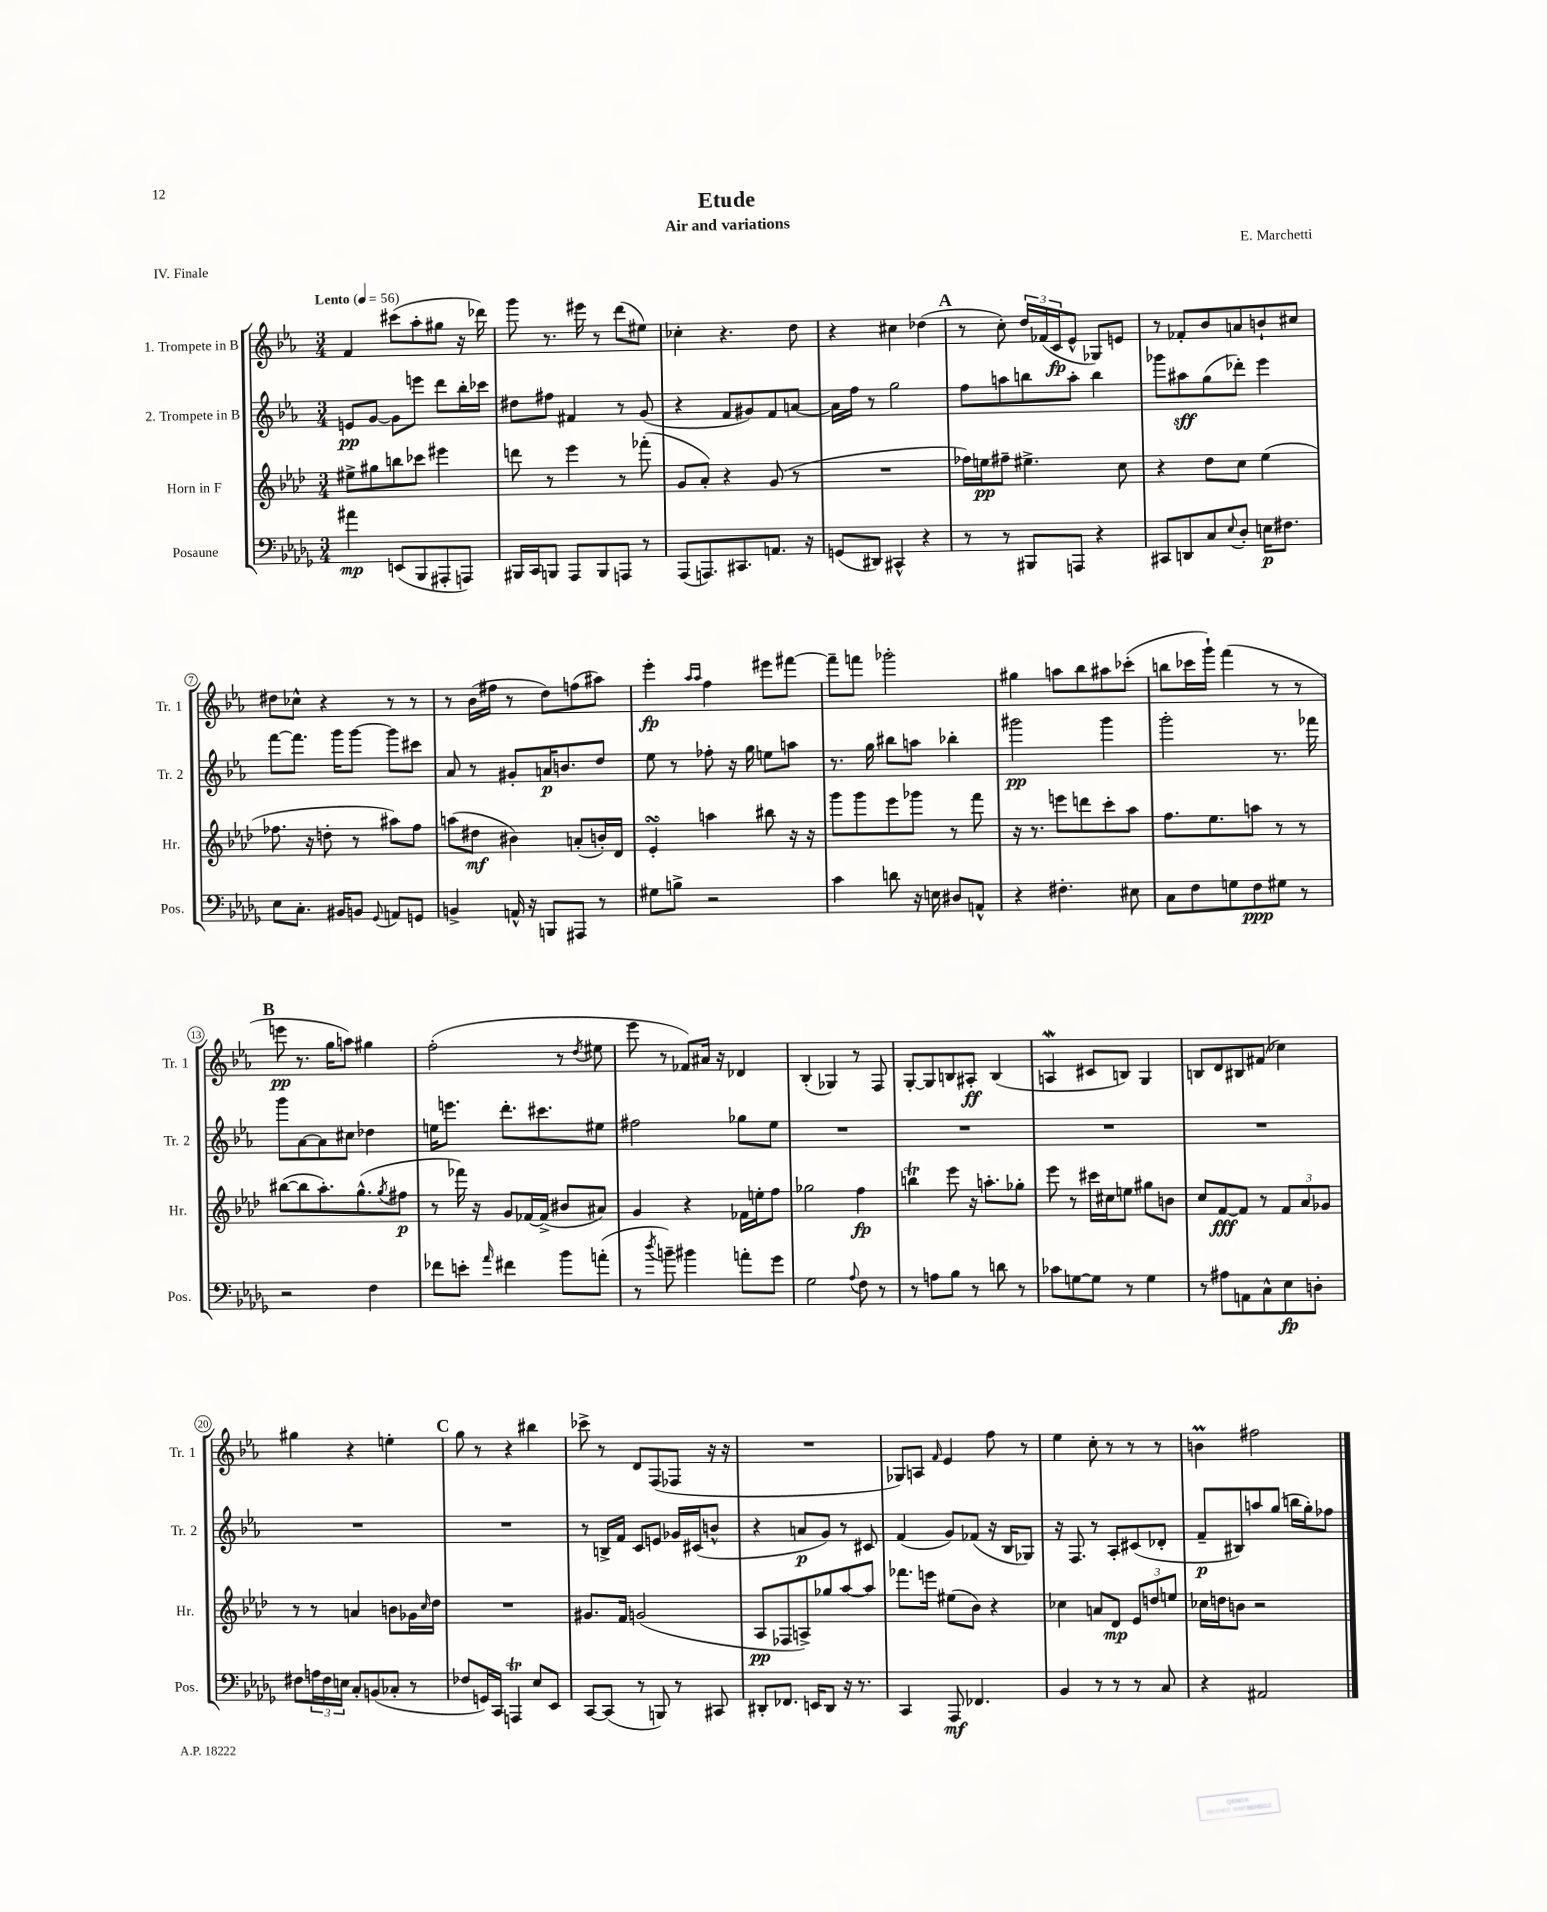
\header { title = "Etude" composer = "E. Marchetti" subtitle = "Air and variations" piece = "IV. Finale" }
<<
\new StaffGroup <<
\new Staff = "s0" \with { instrumentName = "1. Trompete in B" shortInstrumentName = "Tr. 1" } {
    \clef treble \key ees \major \numericTimeSignature \time 3/4 \tempo "Lento" 4 = 56
    f'4 cis'''8( aes''8-. gis''8 r16 des'''16) |
    g'''8 r8. eis'''16 r8 d'''8( eis''8) |
    ces''4-. r4. d''8 |
    r4 cis''4 des''4( |
    \mark \markup { \bold "A" } r8 c''8-.) \tuplet 3/2 { d''16 fes'16( c'16\fp } ees'8-^ ges8) e'8 |
    r8 fes'8-. bes'8 a'8 b'8-! cis''8 |
    dis''8 ces''8-^ r4 r8 r8 |
    r8 bes'16( fis''16 r8 d''8) f''8( ais''8) |
    ees'''4-.\fp \grace { aes''16 aes''16 } f''4 eis'''8 fis'''8~ |
    fis'''8-- f'''8 ges'''2-. |
    gis''4 a''8 bes''8 ais''8 ces'''8-.( |
    b''8 ces'''16 g'''16-!) f'''4( r8 r8 |
    \mark \markup { \bold "B" } e'''8\pp r8. g''16 a''8) gis''4 |
    f''2-.( r8 \acciaccatura { d''8 } eis''8 |
    ees'''8 r8 fes'8) ais'16 r16 des'4 |
    bes4-.( ges4) r8 f8 |
    g8~-. g8 b8 ais8-.\ff b4( |
    a4\mordent cis'8 b8) g4 |
    b8 d'8 bis8 fis'8( ces''4) |
    gis''4 r4 e''4-. |
    \mark \markup { \bold "C" } g''8 r8 r4 bis''4 |
    ces'''8-> r8 d'8 f8( fes8 r16 r16 |
    R2. |
    ges8) a8 \grace { f'16 } ees'4 f''8 r8 |
    ees''4 c''8-. r8 r8 r8 |
    b'4\prall fis''2 \bar "|." |
}
\new Staff = "s1" \with { instrumentName = "2. Trompete in B" shortInstrumentName = "Tr. 2" } {
    \clef treble \key ees \major \numericTimeSignature \time 3/4
    e'8\pp g'8~ g'8 e'''8 d'''8 bes''16-. ces'''16 |
    dis''8 fis''8 fis'4 r8 g'8( |
    r4 f'8 gis'8) f'8 a'8~ |
    a'16 f''16 r8 g''2 |
    \mark \markup { \bold "A" } f''8 a''8 b''8 a''8-. b''4 |
    ges'''8 ais''8\sff g''8( des'''8-.) ees'''4 |
    f'''8~ f'''8. g'''16 g'''8~ g'''8 cis'''8 |
    aes'8 r8 gis'8-. a'16\p b'8. d''8 |
    ees''8 r8 fes''8-. r16 g''16 e''8 a''8 |
    r8. g''16 bis''8 a''8 bes''4-. |
    gis'''2\pp gis'''4 |
    g'''2-. r8. fes'''16 |
    \mark \markup { \bold "B" } g'''8 aes'8~ aes'8 cis''8 des''4 |
    e''16 e'''8. d'''8.-. cis'''8. eis''8 |
    fis''2 ges''8 ees''8 |
    R2. |
    R2. |
    R2. |
    R2. |
    R2. |
    \mark \markup { \bold "C" } R2. |
    r8 b16-> f'16 c'8 e'8 ges'16 cis'16( b'8-^ |
    r4 a'8\p g'8) r8 cis'8 |
    f'4( g'8) fes'8( r16 bes16 ges8) |
    r16 f8. r8 aes8-. cis'8( des'8-. |
    f'8--\p bis8) a''8 g''8( b''16 g''16-.) fes''8 \bar "|." |
}
\new Staff = "s2" \with { instrumentName = "Horn in F" shortInstrumentName = "Hr." } {
    \clef treble \key aes \major \numericTimeSignature \time 3/4
    eis''8-> gis''8 b''8 ces'''8 eis'''4 |
    d'''8 r8 ees'''4 r8 fes'''8-.( |
    g'8 aes'8-.) r4 g'8( r8 |
    R2. |
    \mark \markup { \bold "A" } fes''16) e''16\pp fis''8-- eis''4.-> c''8 |
    r4 des''8 c''8 ees''4( |
    fes''8. r16 d''8-. r8 ais''8) fes''8 |
    a''8( dis''8\mf bis'4) a'8-.( b'16-.) des'16 |
    ees'4-.\turn a''4 bis''8 r16 r16 |
    g'''8 g'''8 ees'''8 ges'''8 r8 f'''8 |
    r16 r8. e'''8 d'''8 c'''8-. aes''8 |
    f''8. ees''8. a''8 r8 r8 |
    \mark \markup { \bold "B" } bis''8~( bis''8 aes''8.-.) g''8.-^( \acciaccatura { g''8 } fis''8\p |
    r8 fes'''16) r16 g'8 fes'16~ fes'16->( bis'8 ais'8) |
    g'4 r4 fes'16 e''16-. f''8 |
    ges''2 f''4\fp |
    b''4\trill ees'''8 r16 a''8.-. ges''8-. |
    ees'''8 r8 cis'''16 cis''16 e''8 gis''8 b'8 |
    c''8 f'8~\fff f'8 r8 \tuplet 3/2 { f'8 aes'8 ges'8 } |
    r8 r8 a'4 b'8 ges'16 \grace { c''16 } des''16 |
    \mark \markup { \bold "C" } R2. |
    gis'8. f'16 g'2( |
    aes8\pp fes8 a8->) ges''8 aes''8~ aes''8 |
    fes'''8. e'''16 eis''8( bes'8) r4 |
    ces''4 a'8 des'8\mp \tuplet 3/2 { ees'8 d''8 e''8 } |
    ces''16 d''16 b'8 r2 \bar "|." |
}
\new Staff = "s3" \with { instrumentName = "Posaune" shortInstrumentName = "Pos." } {
    \clef bass \key des \major \numericTimeSignature \time 3/4
    ais'4\mp e,8( bes,,8 ais,,8-. a,,8) |
    bis,,16 c,16 b,,8 aes,,8 b,,8 a,,8 r8 |
    aes,,8( a,,8.) cis,8. a,8. r16 |
    g,8( dis,8) cis,4-^ r4 |
    \mark \markup { \bold "A" } r8 r8 bis,,8 a,,8 r4 |
    cis,8 d,8 c8 \appoggiatura { ees8 } des8-. e16\p fis8. |
    ees8 c8.-. bis,16 b,8 \appoggiatura { ges,8 } a,8 g,8 |
    b,4-> a,16-^ r16 b,,8 ais,,8 r8 |
    gis8 b8-> r2 |
    c'4 d'8 r16 e16 dis8 a,8-^ |
    r4 fis4.-. eis8 |
    c8 f8 g8 f8\ppp gis8 r8 |
    \mark \markup { \bold "B" } r2 f4 |
    fes'8 e'8-. \grace { aes'16 } fis'4 bes'8 a'8-.( |
    r8 \acciaccatura { des''8 } b'8--) bis'4 a'8-. ges'8 |
    ges2 \appoggiatura { aes8 } f8 r8 |
    r8 a8 bes8 r8 d'8 r8 |
    ces'8 g8~ g8 r8 g4 |
    r8 ais8 a,8 c8-^ ees8\fp d8-. |
    fis8 \tuplet 3/2 { a16 fis16 e16 } c8-. b,8( ces8-. r8 |
    \mark \markup { \bold "C" } fes8 g,16) c,16 a,,4\trill ees8 ees,8 |
    c,8~ c,8( r8 b,,8) r8 cis,8 |
    dis,8-. fes,8. e,16 dis,8 r16 r8. |
    c,4 aes,,8\mf fes,4. |
    bes,4 r8 r8 r8 c8 |
    r4 ais,2 \bar "|." |
}
>>
>>
\layout { \context { \Score \override BarNumber.stencil = #(make-stencil-circler 0.1 0.3 ly:text-interface::print) } }
